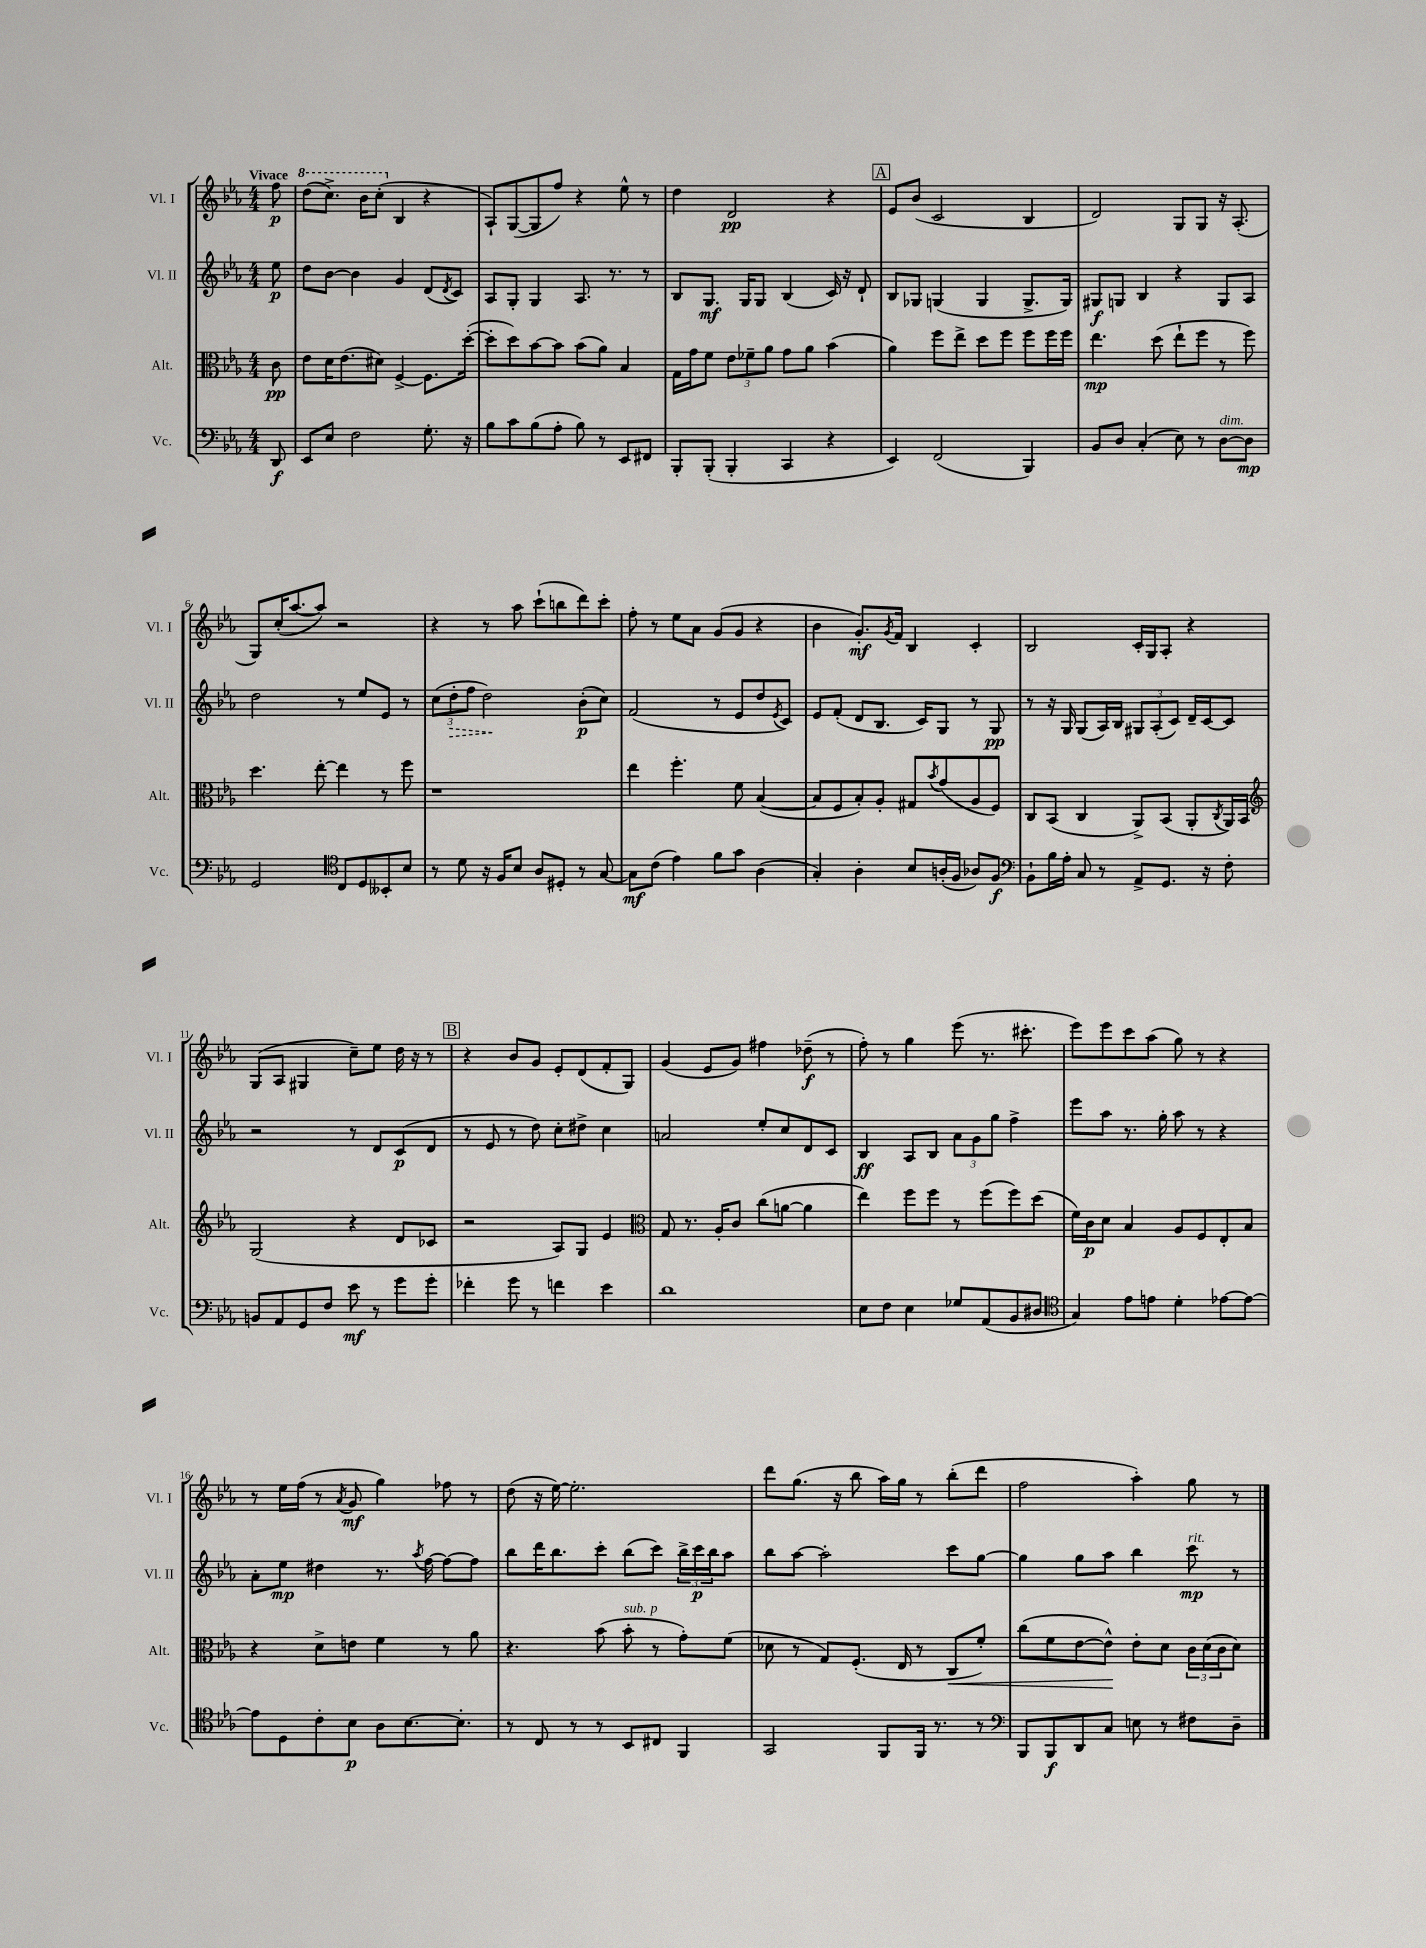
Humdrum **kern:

**kern	**kern	**kern	**kern
*staff4	*staff3	*staff2	*staff1
*clefF4	*clefC3	*clefG2	*clefG2
*k[b-e-a-]	*k[b-e-a-]	*k[b-e-a-]	*k[b-e-a-]
*M4/4	*M4/4	*M4/4	*M4/4
8DD/	8c\	8ee-\	8ff\
=	=	=	=
8EE-/L	8e-\L	8dd\L	(8ddd\L
8E-/J	16d\K	[8b-\J	8.ccc^\J)
.	(8.e-\	.	.
2F\	.	4b-\]	.
.	.	.	16bb-\LK
.	8d#\J)	.	(8ccc'\J
.	[4F^/	4g/	4B-/
8.G'\	8.F\]L	(8d/L	4r
.	.	8qd/	.
.	.	8c/J)	.
16r	([16dd'\Jk	.	.
=	=	=	=
8B-\L	8dd'\]L	8A-/L	8A-`/L)
8c\	8dd\)	8G'/J	([8G/
(8B-\	[8b-\	4G/	8G/]
8A-'\J	8b-\]J	.	8ff/J)
8B-\)	(8b-\L	8.A-/	4r
8r	8a-\J)	.	.
.	.	8.r	.
8EE-/L	4B-/	.	8ee-^^\
8FF#/J	.	8r	8r
=	=	=	=
8BBB-'/L	16G\LL	8B-/L	4dd\
.	16g\J	.	.
(8BBB-'/J	8f\J	8.G/J	.
4BBB-'/	12e-\L	.	2d/
.	.	16G/LK	.
.	12f-~\	.	.
.	.	8G/J	.
.	12a-\J	.	.
4CC/	8g\L	(4B-/	.
.	8a-\J	.	.
4r	(4b-\	16c/)	4r
.	.	16r	.
.	.	8d`/	.
=	=	=	=
4EE-/)	4a-\)	8B-/L	8e-/L
.	.	8G-/J	(8b-/J
(2FF/	8ff\L	(4G/	2c/
.	8ee-^\J	.	.
.	8dd\L	4G/	.
.	8ff\J	.	.
4BBB-/)	8ff\L	8.G^/L	4B-/
.	16ff\L	.	.
.	16ff\JJ	16G/Jk)	.
=	=	=	=
8BB-/L	4.ee-\	8G#/L	2d/)
8D/J	.	8G/J	.
(4C'/	.	4B-/	.
.	(8dd\	.	.
8E-\)	8ee-`\L	4r	8G/L
8r	8ff\J	.	8G/J
[8D\L	8r	8G/L	16r
.	.	.	(8.A-'/
8D\]J	8ff\)	8A-/J	.
=	=	=	=
2GG/	4.dd\	2dd\	8G/L)
.	.	.	(16cc'/K
.	.	.	[8.aa-/
.	[8ee-'\	.	8aa-/]J)
*clefC4	*	*	*
8C/L	4ee-\]	8r	2r
8D/	.	8ee-/L	.
8BB--'/	8r	8e-/J	.
8B-/J	8ff\	8r	.
=	=	=	=
8r	1r	(12cc\L	4r
.	.	12dd'\	.
8d\	.	.	.
.	.	12ff\J	.
16r	.	2dd\)	8r
16F/LK	.	.	.
8B-/J	.	.	8aa-\
8A-/L	.	.	(8ccc`\L
8D#'/J	.	.	8bb\
8r	.	(8b-'\L	8ddd\)
[8G/	.	8cc\J)	8ccc'\J
=	=	=	=
8G\]L	4ee-\	(2f/	8ff'\
(8c\J	.	.	8r
4e-\)	4.ff'\	.	8ee-\L
.	.	.	8a-\J
8f\L	.	8r	(8g/L
8g\J	8f\	8e-/L	8g/J
(4A-\	([4B-/	8dd/	4r
.	.	8qe-/	.
.	.	8c/J)	.
=	=	=	=
4G'/)	8B-/]L	8e-/L	4b-\
.	8F/	(8f'/J	.
4A-'\	8B-'/)	8d/L	8.g'/L)
.	8A-'/J	8.B-/J	.
.	.	.	8qg/
.	.	.	16f/Jk
8B-/L	8G#/L	.	4B-/
.	.	16c/LK)	.
.	8qb-/	.	.
(16A'/L	(8g/	8G/J	.
16F/JJ	.	.	.
8A-/L)	8A-/	8r	4c'/
8F/J	8F/J)	8G/	.
=	=	=	=
*clefF4	*	*	*
8BB-`\L	8C/L	8r	2B-/
16B-\L	(8BB-/J	16r	.
16A-'\JJ	.	16G/	.
8C/	4C/	(8G/L	.
8r	.	16A-/L)	.
.	.	16B-/JJ	.
8AA-^/L	8AA-^/L)	12G#/L	16c'/LL
.	.	.	16G/J
.	.	(12A-'/	.
8.GG/J	(8BB-/J	.	8A-'/J
.	.	12c/J)	.
.	8AA-'/L	16d~/LL	4r
16r	.	[16c/J	.
.	8qC/	.	.
8F'\	16AA-/L)	8c/]J	.
.	16BB-/JJ	.	.
=	=	=	=
*	*clefG2	*	*
8BB/L	(2G/	2r	(8G/L
8AA-/	.	.	8A-/J
8GG/	.	.	4G#/
8F/J	.	.	.
8e-\	4r	8r	8cc~\L)
8r	.	8d/L	8ee-\J
8g\L	8d/L	(8c/	16dd\
.	.	.	16r
8g'\J	8c-/J	8d/J	8r
=	=	=	=
4f-'\	2r	8r	4r
.	.	8e-/	.
8g\	.	8r	8b-/L
8r	.	8dd\)	8g/J
4f\	8A-/L)	8cc'\L	8e-'/L
.	8G/J	8dd#^\J	(8d/
4e-\	4e-/	4cc\	8f'/
.	.	.	8G/J)
=	=	=	=
*	*clefC3	*	*
1d	8G/	2a/	(4g/
.	8.r	.	.
.	.	.	8e-/L
.	16A-'/LK	.	.
.	8c/J	.	8g/J)
.	(8cc\L	8ee-'/L	4ff#\
.	[8a\J	8cc/	.
.	4a\]	8d/	(8dd-~\
.	.	8c/J	8r
=	=	=	=
8E-\L	4ee-\)	4B-/	8ff'\)
8F\J	.	.	8r
4E-\	8ff\L	8A-/L	4gg\
.	8ff\J	8B-/J	.
8G-/L	8r	12a-\L	(8eee-\
.	.	12g\	.
(8AA-/	(8ff\L	.	8.r
.	.	12gg\J	.
8BB-/	8ff\)	4ff^\	.
.	.	.	8.ccc#'\
8D#/J	(8dd\J	.	.
=	=	=	=
*clefC4	*	*	*
4G/)	16f\LL)	8eee-\L	8eee-\L)
.	16c\J	.	.
.	8d\J	8aa-\J	8eee-\
8e-\L	4B-/	8.r	8ccc\
8e\J	.	.	(8aa-\J
.	.	16gg'\	.
4d'\	8A-/L	8aa-\	8gg\)
.	8F/	8r	8r
[8e-\L	8E-'/	4r	4r
8e-\_J	8B-/J	.	.
=	=	=	=
8e-\]L	4r	8a-'\L	8r
8D\	.	8ee-\J	16ee-\LL
.	.	.	(16ff\JJ
8c'\	8d^\L	4dd#\	8r
.	.	.	8qa-/
8B-\J	8e\J	.	8g/
8A-\L	4f\	8.r	4gg\)
[8.B-\	.	.	.
.	.	8qaa-/	.
.	.	[16ff\	.
.	8r	8ff\_L	8ff-\
8.B-'\]J	.	.	.
.	8a-\	8ff\]J	8r
=	=	=	=
8r	4.r	8bb-\L	(8dd\
8C/	.	16ddd\K	16r
.	.	8.bb-\	[16ee-\)
8r	.	.	2.ee-'\]
8r	(8b-\	8ccc'\J	.
8BB-/L	8b-'\	(8bb-\L	.
8C#/J	8r	8ccc\J)	.
4FF/	8g'\L)	24bb-^\LL	.
.	.	24ccc\	.
.	.	24bb-\J	.
.	(8f\J	8aa-\J	.
=	=	=	=
2GG/	8d-\	8bb-\L	8ddd\L
.	8r	[8aa-\J	(8.gg\J
.	8G/L)	2aa-'\]	.
.	.	.	16r
.	(8.F'/J	.	8bb-\
8FF/L	.	.	16aa-\LL)
.	16E-/	.	16gg\JJ
16FF/Jk	8r	.	8r
8.r	.	.	.
.	8C/L	8ccc\L	(8bb-'\L
8r	8f'/J)	[8gg\J	8ddd\J
=	=	=	=
*clefF4	*	*	*
8BBB-/L	(8cc\L	4gg\]	2ff\
8BBB-/	8f\	.	.
8DD/	[8e-\	8gg\L	.
8C/J	8e-^^\]J)	8aa-\J	.
8E\	8e-'\L	4bb-\	4aa-'\)
8r	8d\J	.	.
8F#\L	24c\LL	8ccc\	8gg\
.	(24d\	.	.
.	24c\J	.	.
8D~\J	8d\J)	8r	8r
==	==	==	==
*-	*-	*-	*-
